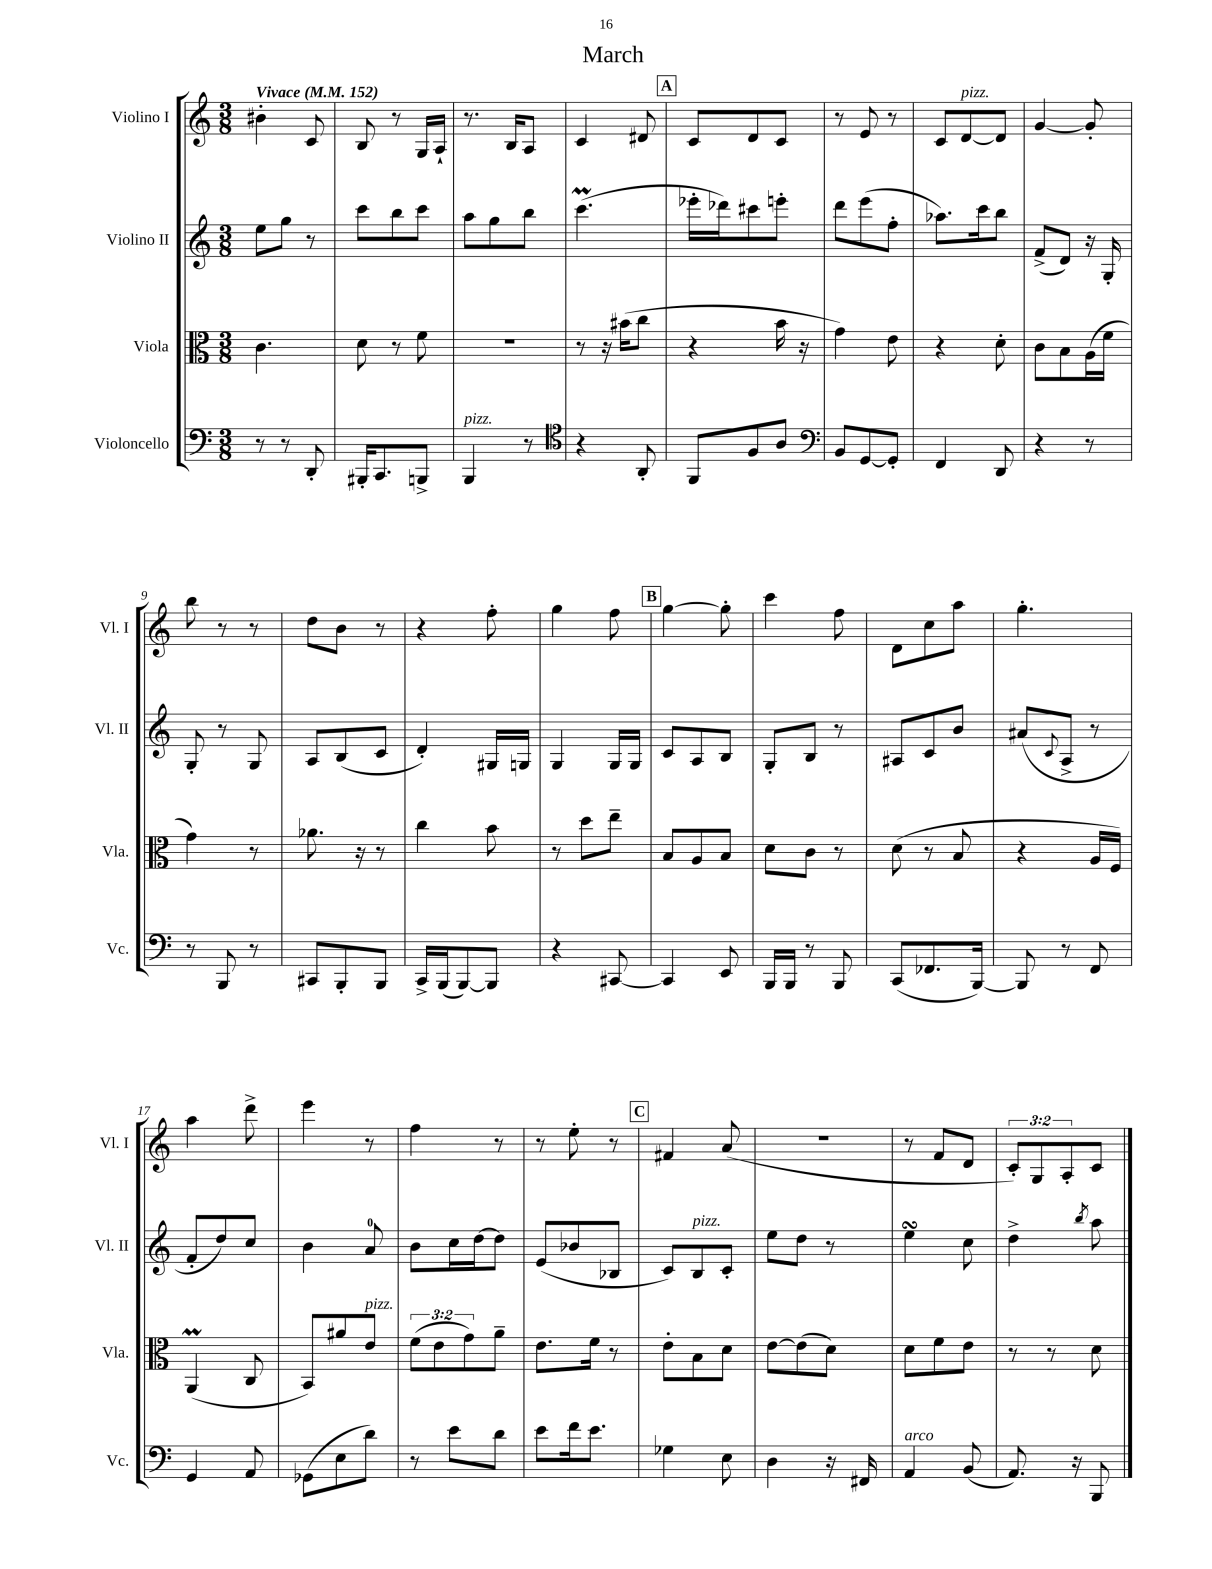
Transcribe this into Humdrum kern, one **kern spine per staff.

**kern	**kern	**kern	**kern
*staff4	*staff3	*staff2	*staff1
*clefF4	*clefC3	*clefG2	*clefG2
*k[]	*k[]	*k[]	*k[]
*M3/8	*M3/8	*M3/8	*M3/8
*MM152	*MM152	*MM152	*MM152
8r	4.c	8ee	4b#'
8r	.	8gg	.
8DD'	.	8r	8c
=	=	=	=
16BBB#'	8d	8ccc	8B
8.CC	.	.	.
.	8r	8bb	8r
8BBB^	8f	8ccc	16G
.	.	.	16A`
=	=	=	=
4BBB	4.r	8aa	8.r
.	.	8gg	.
.	.	.	16B
8r	.	8bb	8A
=	=	=	=
*clefC4	*	*	*
4r	8r	(4.ccc	4c
.	16r	.	.
.	(16b#	.	.
8AA'	8cc	.	8d#
=	=	=	=
8FF	4r	16eee-'	8c
.	.	16ddd-)	.
8F	.	8ccc#	8d
8A	16b	8eee'	8c
.	16r	.	.
=	=	=	=
*clefF4	*	*	*
8BB	4g)	8ddd	8r
[8GG	.	(8eee	8e
8GG']	8e	8ff'	8r
=	=	=	=
4FF	4r	8.aa-)	8c
.	.	.	[8d
.	.	16ccc	.
8DD	8d'	8bb	8d]
=	=	=	=
4r	8c	(8f^	[4g
.	8B	8d)	.
8r	(16A	16r	8g']
.	16f	16G'	.
=	=	=	=
8r	4g)	8G'	8bb
8BBB	.	8r	8r
8r	8r	8G	8r
=	=	=	=
8CC#	8.a-	8A	8dd
8BBB'	.	(8B	8b
.	16r	.	.
8BBB	8r	8c	8r
=	=	=	=
16CC^	4cc	4d')	4r
(16BBB	.	.	.
[8BBB)	.	.	.
8BBB]	8b	16G#	8ff'
.	.	16G	.
=	=	=	=
4r	8r	4G	4gg
.	8dd	.	.
[8CC#	8ee~	16G	8ff
.	.	16G	.
=	=	=	=
4CC#]	8B	8c	[4gg
.	8A	8A	.
8EE	8B	8B	8gg']
=	=	=	=
16BBB	8d	8G'	4ccc
16BBB	.	.	.
8r	8c	8B	.
8BBB	8r	8r	8ff
=	=	=	=
(8CC	(8d	8A#	8d
8.FF-	8r	8c	8cc
.	8B	8b	8aa
[16BBB)	.	.	.
=	=	=	=
8BBB]	4r	(8a#	4.gg'
.	.	8qqc	.
8r	.	8A^	.
8FF	16A	8r	.
.	16F)	.	.
=	=	=	=
4GG	(4AA	8f'	4aa
.	.	8dd)	.
8AA	8C	8cc	8ddd^
=	=	=	=
(8GG-	8BB)	4b	4eee
8E	8a#	.	.
8d)	8e	8a	8r
=	=	=	=
8r	(12f	8b	4ff
.	12e	.	.
8e	.	16cc	.
.	12g)	.	.
.	.	[16dd	.
8d	8a~	8dd]	8r
=	=	=	=
8e	8.e	(8e	8r
16f	.	8b-	8ee'
8.e	16f	.	.
.	8r	8B-	8r
=	=	=	=
4G-	8e'	8c)	4f#
.	8B	8B	.
8E	8d	8c'	(8a
=	=	=	=
4D	[8e	8ee	4.r
.	(8e]	8dd	.
16r	8d)	8r	.
16FF#	.	.	.
=	=	=	=
4AA	8d	4ee	8r
.	8f	.	8f
(8BB	8e	8cc	8d
=	=	=	=
8.AA)	8r	4dd^	12c')
.	.	.	12G
.	8r	.	.
.	.	.	12A'
16r	.	.	.
.	.	8qbb	.
8BBB	8d	8aa	8c
==	==	==	==
*-	*-	*-	*-
